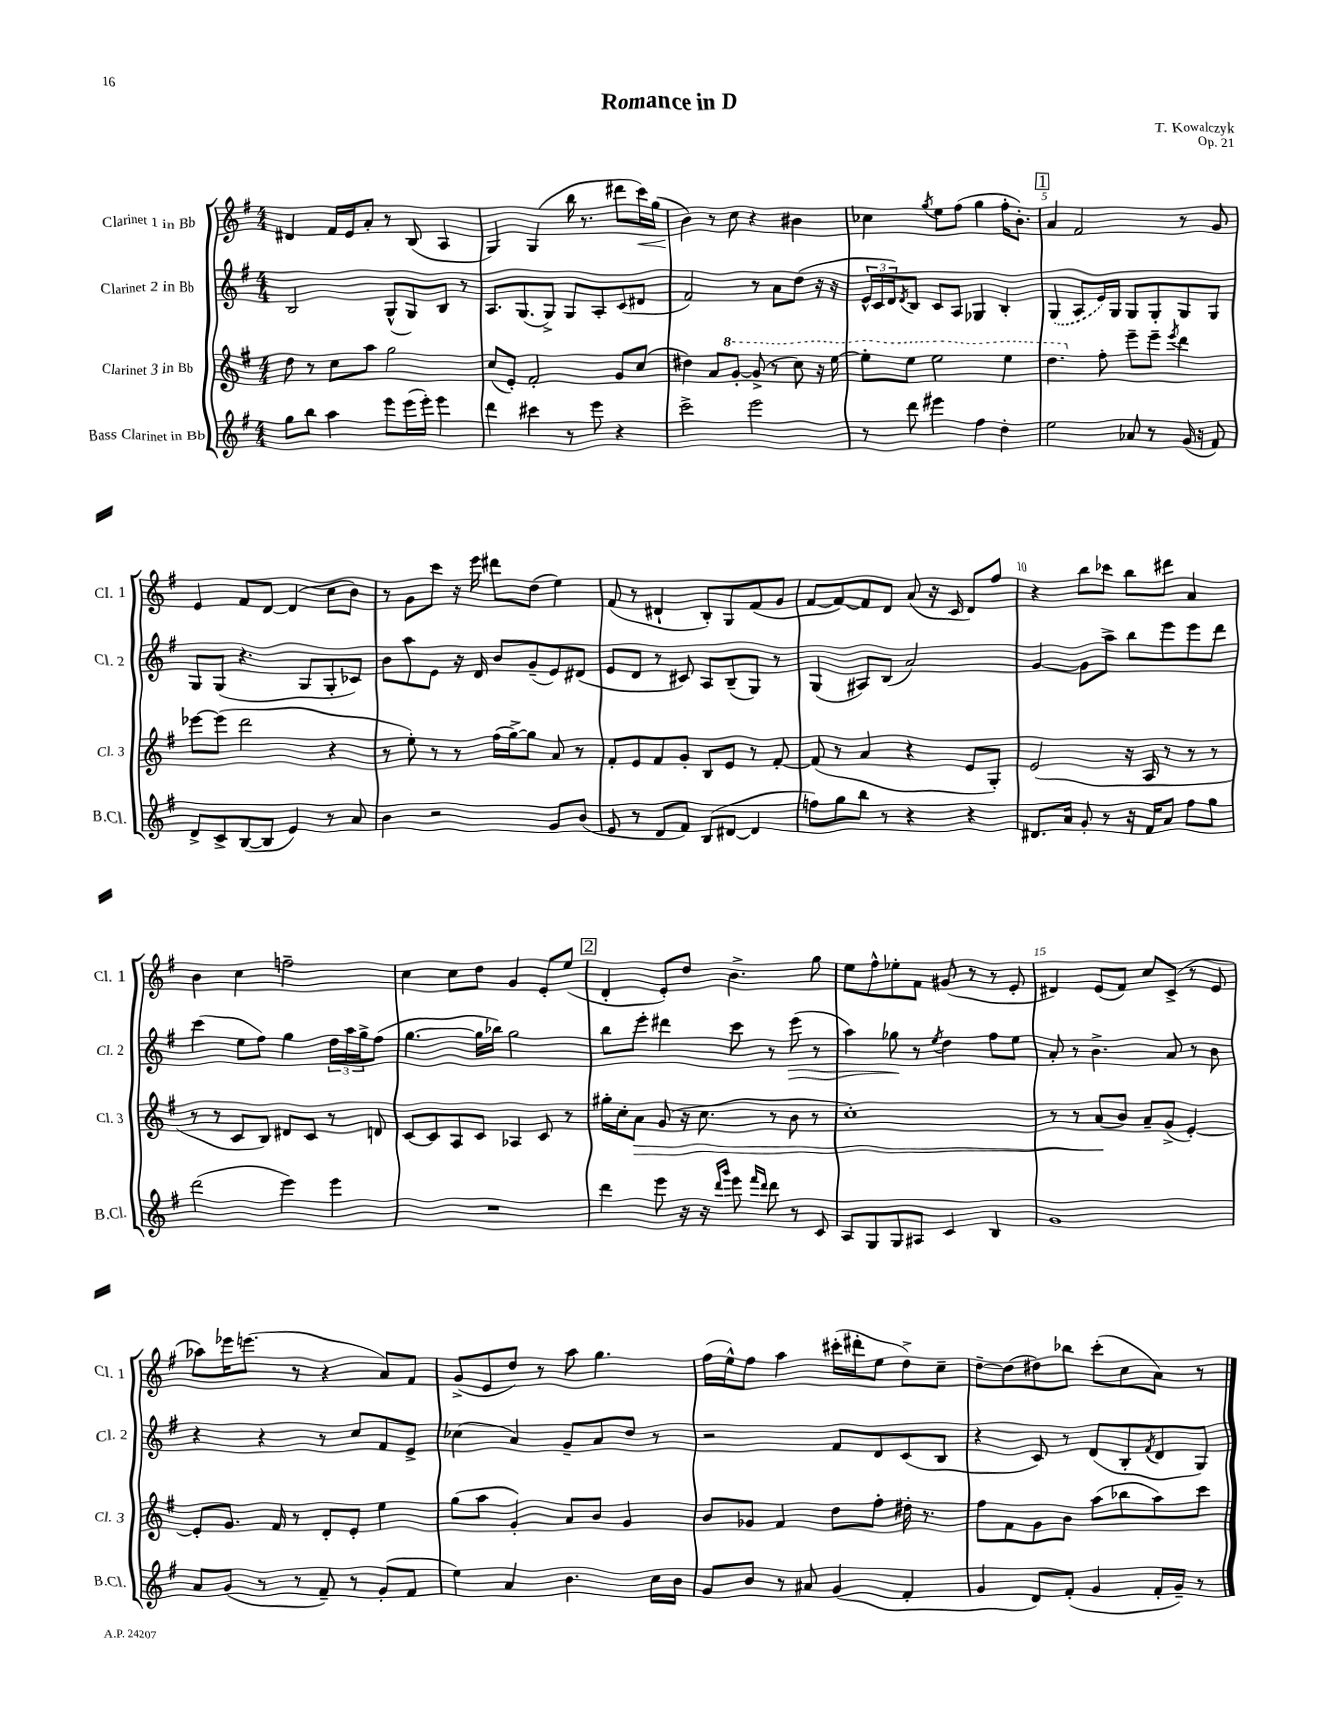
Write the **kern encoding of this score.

**kern	**kern	**dynam	**kern	**dynam	**kern	**dynam
*part4	*part3	*part3	*part2	*part2	*part1	*part1
*staff4	*staff3	*staff3	*staff2	*staff2	*staff1	*staff1
*I"Bass Clarinet in Bb	*I"Clarinet 3 in Bb	*	*I"Clarinet 2 in Bb	*	*I"Clarinet 1 in Bb	*
*I'B.Cl.	*I'Cl. 3	*	*I'Cl. 2	*	*I'Cl. 1	*
*clefG2	*clefG2	*	*clefG2	*	*clefG2	*
*k[f#]	*k[f#]	*	*k[f#]	*	*k[f#]	*
*M4/4	*M4/4	*	*M4/4	*	*M4/4	*
=1	=1	=1	=1	=1	=1	=1
8gg\L	8dd\	.	2B/	.	4d#X/	.
8bb\J	8r	.	.	.	.	.
4aa\	8cc\L	.	.	.	16f#/LL	.
.	.	.	.	.	16e/J	.
.	8aa\J	.	.	.	8a'/J	.
8eee\L	2gg\	.	(8G^^/L	.	8r	.
(16eee\L	.	.	8G/)	.	(8B/	.
16eee'\JJ)	.	.	.	.	.	.
4eee\	.	.	8B/J	.	4A/	.
.	.	.	8r	.	.	.
=2	=2	=2	=2	=2	=2	=2
4ddd\	(8cc/L	.	8.A/L	.	4G/)	.
.	8e'/J)	.	.	.	.	.
.	.	.	(8.G/	.	.	.
4ccc#X\	2f#'/	.	.	.	(4G/	.
.	.	.	8G^/J)	.	.	.
8r	.	.	8G/L	.	16bb\	.
.	.	.	.	.	8.r	.
8eee\	.	.	8A'/	.	.	.
4r	8g/L	.	(8c/	.	8ddd#X\L	.
!	!	!	!	!	!	!LO:HP:b
.	(8cc/J	.	8d#X/J	.	16ccc\L)	<
.	.	.	.	.	(16gg\JJ	.
=3	=3	=3	=3	=3	=3	=3
2ccc^\	4dd#X\)	.	2f#/)	.	4b\)	.
.	8a/L	.	.	.	8r	[
*	*8va	*	*	*	*	*
.	[8gg'/J	.	.	.	8cc\	.
2eee\	(8gg^/]	.	8r	.	4r	.
.	8r	.	8a\L	.	.	.
.	8ccc\)	.	(8dd\J	.	4b#X\	.
.	16r	.	16r	.	.	.
.	[16eee\	.	16r	.	.	.
=4	=4	=4	=4	=4	=4	=4
8r	8eee'\L]	.	24e^^/LL	.	4cc-X\	.
.	.	.	24c/	.	.	.
.	.	.	24d/J)	.	.	.
.	.	.	8qd/	.	.	.
8ddd\	8eee\J	.	8B/J	.	.	.
.	.	.	.	.	8qgg/	.
4eee#X\	2eee\	.	8c/L	.	8ee\L	.
.	.	.	8A/J	.	(8ff#\J	.
4ff#\	.	.	4G-X/	.	4gg\	.
4dd'\	4eee\	.	4B'/	.	16ff#'\KL	.
.	.	.	.	.	8.b'\J)	.
!!LO:REH:place=s1:t=1
=5	=5	=5	=5	=5	=5	=5
2ee\	4.ddd\	.	(4G/	.	4a/	.
.	.	.	8A/L	.	2f#/	.
*	*X8va	*	*	*	*	*
.	8ff#'\	.	16e/L)	.	.	.
.	.	.	16G/JJ	.	.	.
8a-X/	8eee~\L	.	8G/L	.	.	.
8r	8eee~\J	.	8G'/	.	.	.
.	8qeee/	.	.	.	.	.
(16g/	4ddd\	.	8G/	.	8r	.
16r	.	.	.	.	.	.
8f#/)	.	.	8G/J	.	8g/	.
!!LO:LB:g=z
=6	=6	=6	=6	=6	=6	=6
8d^/L	[8eee-X\L	.	8G/L	.	4e/	.
8c^/	(8eee-\J]	.	(8G/J	.	.	.
([8B/	2ddd\	.	4.r	.	8f#/L	.
8B/J]	.	.	.	.	[8d/J	.
4e/)	.	.	.	.	(4d/]	.
.	.	.	8G/L	.	.	.
8r	4r	.	8G'/	.	8cc\L	.
8a/	.	.	8c-X/J)	.	8b\J)	.
=7	=7	=7	=7	=7	=7	=7
4b\	8r	.	8b\L	.	8r	.
.	8ee'\)	.	8aa\	.	8g\L	.
2r	8r	.	8e\J	.	8ccc\J	.
.	8r	.	16r	.	16r	.
.	.	.	16d/	.	16eee\	.
.	(16ff#\LL	.	8b/L	.	8ddd#X\L	.
.	[16gg^\J)	.	.	.	.	.
.	8gg\J]	.	(8g~/	.	(8dd\J	.
8g/L	8a/	.	8e/)	.	4ee\)	.
(8b/J	8r	.	(8d#X/J	.	.	.
=8	=8	=8	=8	=8	=8	=8
8e/	8f#'/L	.	8e/L	.	(8f#/	.
8r	8e/	.	8d/J	.	8r	.
8d/L	8f#/	.	8r	.	4d#X`/	.
8f#/J)	8g'/J	.	8c#X/)	.	.	.
(8B/L	8B/L	.	8A/L	.	8B'/L)	.
[8d#X/J	8e/J	.	(8B~/	.	8G/	.
4d#/]	8r	.	8G/J)	.	(8f#/	.
.	[8f#'/	.	8r	.	8g/J	.
=9	=9	=9	=9	=9	=9	=9
8ffn\L)	(8f#/]	.	(4G/	.	[8f#/L	.
8gg\	8r	.	.	.	8f#/_)	.
8bb\J	4a/	.	8A#X/L)	.	8f#/]	.
8r	.	.	(8B/J	.	8d/J	.
4r	4r	.	2a/)	.	(8a/	.
.	.	.	.	.	16r	.
.	.	.	.	.	16c/	.
4r	8e/L	.	.	.	8d/L)	.
.	8G'/J)	.	.	.	8ff#/J	.
=10	=10	=10	=10	=10	=10	=10
8.d#X/L	(2e/	.	[4g/	.	4r	.
16a/Jk	.	.	.	.	.	.
8g'/	.	.	8g\L]	.	8bb\L	.
8r	.	.	8aa^\J	.	8ccc-X\J	.
16r	16r	.	8bb\L	.	8bb\L	.
16f#/KL	16A/	.	.	.	.	.
8a/J	8r	.	8eee\	.	8ddd#X\J	.
8ff#\L	8r	.	8eee\	.	4a/	.
8gg\J	8r	.	8ddd\J	.	.	.
!!LO:LB:g=z
=11	=11	=11	=11	=11	=11	=11
(2ddd\	8r	.	(4ccc\	.	4b\	.
.	8r	.	.	.	.	.
.	8c/L	.	8ee\L	.	4cc\	.
.	8B/J)	.	8ff#\J)	.	.	.
4eee\)	8d#X/L	.	4gg\	.	2ffn~\	.
.	8c/J	.	.	.	.	.
4eee\	8r	.	24dd\LL	.	.	.
.	.	.	24aa\	.	.	.
.	.	.	24gg^\J	.	.	.
.	8dn/	.	(8ff#\J	.	.	.
=12	=12	=12	=12	=12	=12	=12
1r	[8c/L	.	[4.gg\	.	4cc\	.
.	8c/]	.	.	.	.	.
.	8A/	.	.	.	8cc\L	.
.	8c/J	.	16gg\LL]	.	8dd\J	.
.	.	.	16bb-X\JJ)	.	.	.
.	4A-X/	.	2gg\	.	4g/	.
.	8c/	.	.	.	8e'/L	.
.	8r	.	.	.	(8ee/J	.
!!LO:REH:place=s1:t=2
=13	=13	=13	=13	=13	=13	=13
4ddd\	16gg#X'\LL	.	8bb\L	.	4d'/	.
.	16cc'\J	.	.	.	.	.
!	!	!LO:HP:b	!	!	!	!
.	8a\J	>	8eee'\J	.	.	.
8eee\	(8g/	.	4ddd#X\	.	8e'/L)	.
16r	16r	.	.	.	8dd/J	.
16r	8.cc\	.	.	.	.	.
16qqddd/LL	.	.	.	.	.	.
16qqggg/JJ	.	.	.	.	.	.
8eee\	.	.	8ccc\	.	4.b^\	.
16qqfff#/LL	.	.	.	.	.	.
16qqddd/JJ	.	.	.	.	.	.
8ddd\	8r	.	8r	.	.	.
!	!	!	!	!LO:HP:b	!	!
8r	8b\	.	(8eee\	>	.	.
8c/	8r	.	8r	.	8gg\	.
=14	=14	=14	=14	=14	=14	=14
8A/L	1cc')	.	4aa\)	.	8ee\L	.
8G/	.	.	.	.	8ff#^^\	.
8G/	.	.	8gg-X\	.	8ee-X'\	.
8A#X/J	.	.	8r	]	8f#\J	.
.	.	.	8qee/	.	.	.
4c/	.	.	4dd\	.	(8g#X/	.
.	.	.	.	.	8r	.
4B/	.	.	8ff#\L	.	8r	.
.	.	.	8ee\J	.	8e'/	.
=15	=15	=15	=15	=15	=15	=15
1g	8r	.	8a'/	.	4d#X/)	.
.	8r	.	8r	.	.	.
.	(8a/L	.	4.b^\	.	(8e/L	.
.	8b/J)	]	.	.	8f#/J)	.
.	8a~/L	.	.	.	8cc/L	.
.	(8g^/J	.	8a/	.	(8c^/J	.
.	[4e'/)	.	8r	.	8r	.
.	.	.	8b\	.	8e/	.
!!LO:LB:g=z
=16	=16	=16	=16	=16	=16	=16
8a/L	8e'/L]	.	4r	.	8aa-X\L)	.
(8g/J	8.g/J	.	.	.	16eee-X\K	.
.	.	.	.	.	(8.eeen\J	.
8r	.	.	4r	.	.	.
.	16f#/	.	.	.	.	.
8r	8r	.	.	.	8r	.
8f#~/)	8d'/L	.	8r	.	4r	.
8r	8e'/J	.	8cc/L	.	.	.
(8g'/L	4ee\	.	8f#/	.	8a/L)	.
8f#/J	.	.	8e^/J	.	8f#/J	.
=17	=17	=17	=17	=17	=17	=17
4ee\)	(8gg\L	.	(4cc-X\	.	(8g^/L	.
.	8aa\J	.	.	.	8e/	.
4a/	4g'/)	.	4a/)	.	8dd/J)	.
.	.	.	.	.	8r	.
4.b\	8a/L	.	8g~/L	.	8aa\	.
.	8b/J	.	8a/	.	4.gg\	.
.	4g/	.	8dd/J	.	.	.
16cc\LL	.	.	8r	.	.	.
16b\JJ	.	.	.	.	.	.
=18	=18	=18	=18	=18	=18	=18
8g/L	8b/L	.	2r	.	(16ff#\LL	.
.	.	.	.	.	16ee^^\J)	.
8b/J	8g-X/J	.	.	.	8ff#\J	.
8r	4f#/	.	.	.	4aa\	.
8a#X/	.	.	.	.	.	.
(4g/	8dd\L	.	8f#/L	.	(16ccc#X'\LL	.
.	.	.	.	.	16ddd#X'\J	.
.	8ff#'\J	.	8d/	.	8ee\J	.
4f#'/	16dd#X'\	.	(8c/	.	8dd^\L)	.
.	8.r	.	.	.	.	.
.	.	.	8B/J	.	8cc~\J	.
=19	=19	=19	=19	=19	=19	=19
4g/	8ff#\L	.	4r	.	[8dd~\L	.
.	8f#\	.	.	.	(8dd\]	.
8d/L)	8g\	.	8c/)	.	8dd#X\)	.
(8f#'/J	8b\J	.	8r	.	8bb-X\J	.
4g/	(8aa\L	.	(8d/L	.	(8ccc'\L	.
.	8bb-X\	.	8B'/	.	8cc\	.
.	.	.	8qf#/	.	.	.
16f#'/LL	8aa\)	.	8d/	.	8a\J)	.
16g~/JJ)	.	.	.	.	.	.
8r	8ccc\J	.	8G/J)	.	8r	.
==	==	==	==	==	==	==
*-	*-	*-	*-	*-	*-	*-
